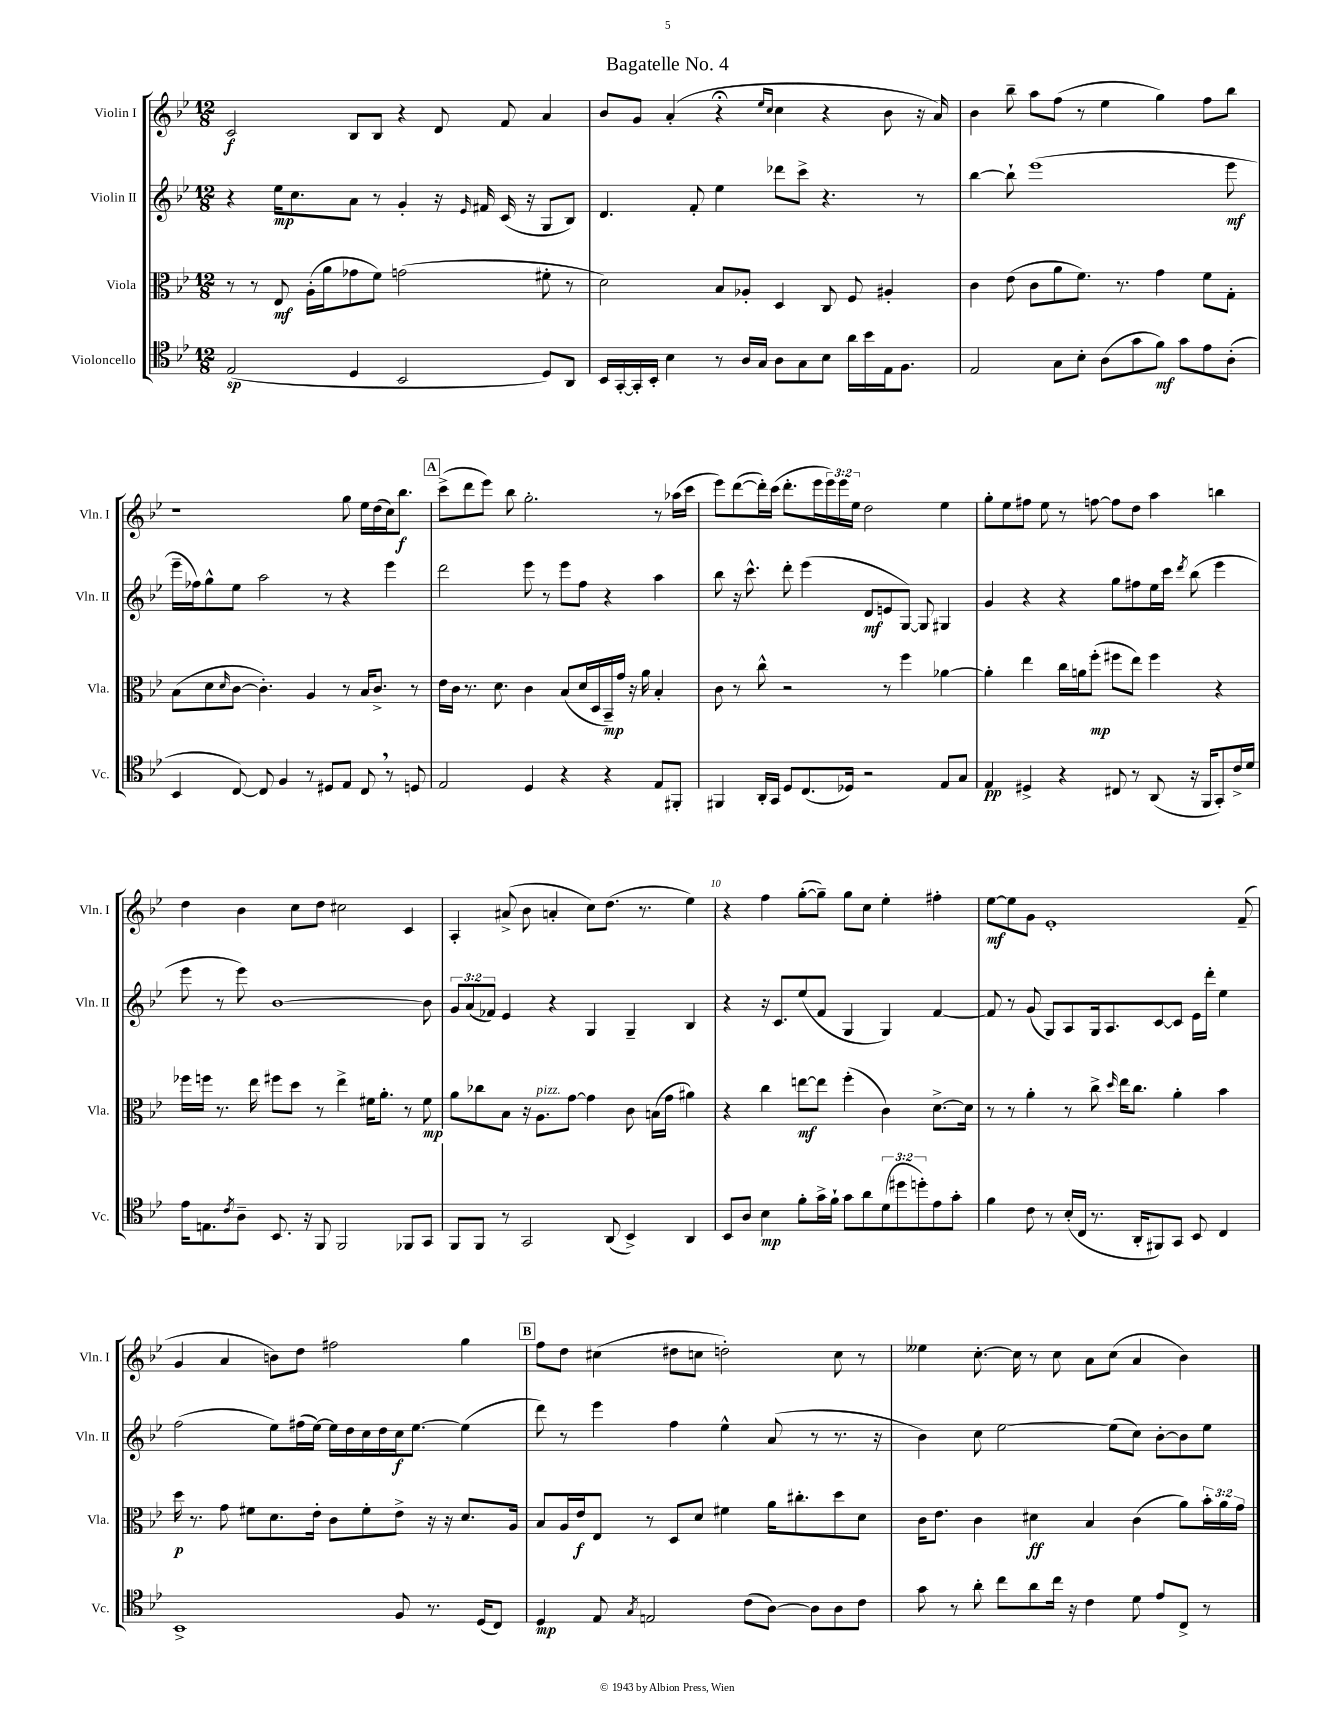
\header { title = "Bagatelle No. 4" }
<<
\new StaffGroup <<
\new Staff = "s0" \with { instrumentName = "Violin I" shortInstrumentName = "Vln. I" } {
    \clef treble \key bes \major \numericTimeSignature \time 12/8 \override Staff.TupletNumber.text = #tuplet-number::calc-fraction-text
    c'2\f bes8 bes8 r4 d'8 f'8 a'4 |
    bes'8 g'8 a'4-.( r4\fermata \grace { ees''16 c''16 } c''4 r4 bes'8 r16 a'16) |
    bes'4 bes''8-- a''8 f''8( r8 ees''4 g''4) f''8 bes''8 |
    r1 g''8 ees''16 d''16( c''16) bes''8.\f |
    \mark \markup { \box "A" } c'''8->( d'''8 ees'''8) bes''8 g''2.-. r8 aes''16( c'''16 |
    ees'''8) d'''8~( d'''16-.) c'''16( d'''8.-. ees'''16 \tuplet 3/2 { ees'''16) ees'''16 ees''16 } d''2 ees''4 |
    g''8-. ees''8 fis''8 ees''8 r8 f''8~ f''8 d''8 a''4 b''4 |
    d''4 bes'4 c''8 d''8 cis''2 c'4 |
    a4-. ais'8->( bes'8 a'4-. c''8) d''8.( r8. ees''4) |
    r4 f''4 g''8~-.( g''8--) g''8 c''8 ees''4-. fis''4-. |
    ees''8~\mf ees''8 g'8 ees'1-. f'8--( |
    g'4 a'4 b'8) d''8 fis''2 g''4 |
    \mark \markup { \box "B" } f''8 d''8 cis''4( dis''8 c''8 d''2-.) c''8 r8 |
    eeses''4 c''8.~-. c''16 r8 c''8 a'8 c''8( a'4 bes'4) \bar "|." |
}
\new Staff = "s1" \with { instrumentName = "Violin II" shortInstrumentName = "Vln. II" } {
    \clef treble \key bes \major \numericTimeSignature \time 12/8 \override Staff.TupletNumber.text = #tuplet-number::calc-fraction-text
    r4 ees''16\mp c''8. a'8 r8 g'4-. r16 \grace { ees'16 } fis'16 c'16( r16 g8 bes8) |
    d'4. f'8-. ees''4 des'''8 c'''8-> r4. r8 |
    bes''4~ bes''8-! ees'''1( ees'''8\mf |
    ees'''16-- fes''16) g''8-^ ees''8 a''2 r8 r4 ees'''4 |
    \mark \markup { \box "A" } d'''2 ees'''8 r8 ees'''8 f''8 r4 a''4 |
    bes''8 r16 c'''8.-^ d'''8-. ees'''4( d'8\mf e'8 g8~) g8 gis4 |
    g'4 r4 r4 g''8 fis''8 ees''16 c'''16 \acciaccatura { d'''8 } bes''8( ees'''4 |
    ees'''8 r8 ees'''8) bes'1~ bes'8 |
    \tuplet 3/2 { g'8 a'8( fes'8) } ees'4 r4 g4 g4-- bes4 |
    r4 r16 c'8. ees''8( f'8 g4 g4) f'4~ |
    f'8 r8 g'8( g8) a8 g16 a8. c'8~ c'8 ees'16 d'''16-. ees''4 |
    f''2( ees''8) fis''16( ees''16~) ees''16 d''16 c''16 d''16 c''16\f ees''8.~ ees''4( |
    \mark \markup { \box "B" } d'''8) r8 ees'''4 f''4 ees''4-^ a'8( r8 r8. r16 |
    bes'4) c''8 ees''2~ ees''8( c''8) bes'8~-. bes'8 ees''8 \bar "|." |
}
\new Staff = "s2" \with { instrumentName = "Viola" shortInstrumentName = "Vla." } {
    \clef alto \key bes \major \numericTimeSignature \time 12/8 \override Staff.TupletNumber.text = #tuplet-number::calc-fraction-text
    r8 r8 ees8\mf a16-.( a'16 ges'8 f'8) g'2( fis'8-. r8 |
    d'2) bes8 aes8-. d4 c8 f8 ais4-. |
    c'4 ees'8( c'8 a'8 f'8.) r8. g'4 f'8 g8-. |
    bes8( d'8 \grace { d'16 } c'8~ c'4.-.) a4 r8 bes16 c'8.-> r8 |
    \mark \markup { \box "A" } ees'16 c'16 r8. d'8. c'4 bes8( d'16 d16 bes,16--\mp) g'16 r16 a'16 bes4-. |
    c'8 r8 c''8-^ r2 r8 f''4 aes'4~ |
    aes'4-. ees''4 c''16 a'16 f''8-.\mp( fis''8 ees''8) fis''4 r4 |
    fes''16 f''16 r8. ees''16 fis''8 d''8 r8 ees''4-> fis'16 a'8.-. r8 fis'8\mp |
    a'8 ces''8 bes8 r16 a8.^\markup { \italic "pizz." } g'8~ g'4 c'8 b16( g'16 ais'4) |
    r4 c''4 e''8~\mf e''8 f''4-.( c'4) d'8.~-> d'16 |
    r8 r8 a'4-. r8 c''8-> \grace { d''16 } ees''16 c''8. a'4-. bes'4 |
    d''16\p r8. g'8 fis'8 d'8. ees'16-. c'8 fis'8-. ees'8-> r16 r16 d'8. a16 |
    \mark \markup { \box "B" } bes8 a16 ees'16\f ees8 r8 d8 d'8 fis'4 a'16 cis''8.-. d''8 d'8 |
    c'16 ees'8. c'4 dis'4\ff bes4 c'4( a'8) \tuplet 3/2 { bes'16-. a'16 g'16 } \bar "|." |
}
\new Staff = "s3" \with { instrumentName = "Violoncello" shortInstrumentName = "Vc." } {
    \clef tenor \key bes \major \numericTimeSignature \time 12/8 \override Staff.TupletNumber.text = #tuplet-number::calc-fraction-text
    ees2\sp( d4 bes,2 d8) a,8 |
    bes,16 g,16~-. g,16-. bes,16-. bes4 r8 a16 g16 a8 g8 bes8 a'16 bes'16 ees16 f8. |
    ees2 g8 bes8-. a8( g'8 f'8\mf) g'8 ees'8 a8-.( |
    bes,4 c8~) c8 f4 r8 dis8 ees8 c8 \breathe r8 d8 |
    \mark \markup { \box "A" } ees2 d4 r4 r4 ees8 fis,8-. |
    fis,4 a,16-. g,16 d8 c8.( des16) r2 ees8 g8 |
    ees4\pp dis4-> r4 cis8 r8 a,8( r16 f,16 g,8-.) c'16-> d'16 |
    ees'16 e8. \acciaccatura { c'8 } a8-- bes,8. r16 f,8 f,2 fes,8 g,8 |
    f,8 f,8 r8 g,2 a,8( bes,4->) a,4 |
    bes,8 a8 bes4\mp f'8-. g'16-> f'16-! g'8 a'8 \tuplet 3/2 { d'8( dis''8 d''8-.) } ees'8 g'8-. |
    f'4 c'8 r8 bes16-.( c16 r8. a,16-. fis,8) g,8 bes,8 c4 |
    bes,1-> f8 r8. d16( c8) |
    \mark \markup { \box "B" } d4\mp ees8 \acciaccatura { g8 } e2 c'8( a8~) a8 a8 c'8 |
    g'8 r8 a'8-. c''8 a'8 c''16 r16 c'4 d'8 ees'8 c8-> r8 \bar "|." |
}
>>
>>
\layout { \context { \Score \override BarNumber.break-visibility = ##(#f #t #t) barNumberVisibility = #(every-nth-bar-number-visible 5) } }
